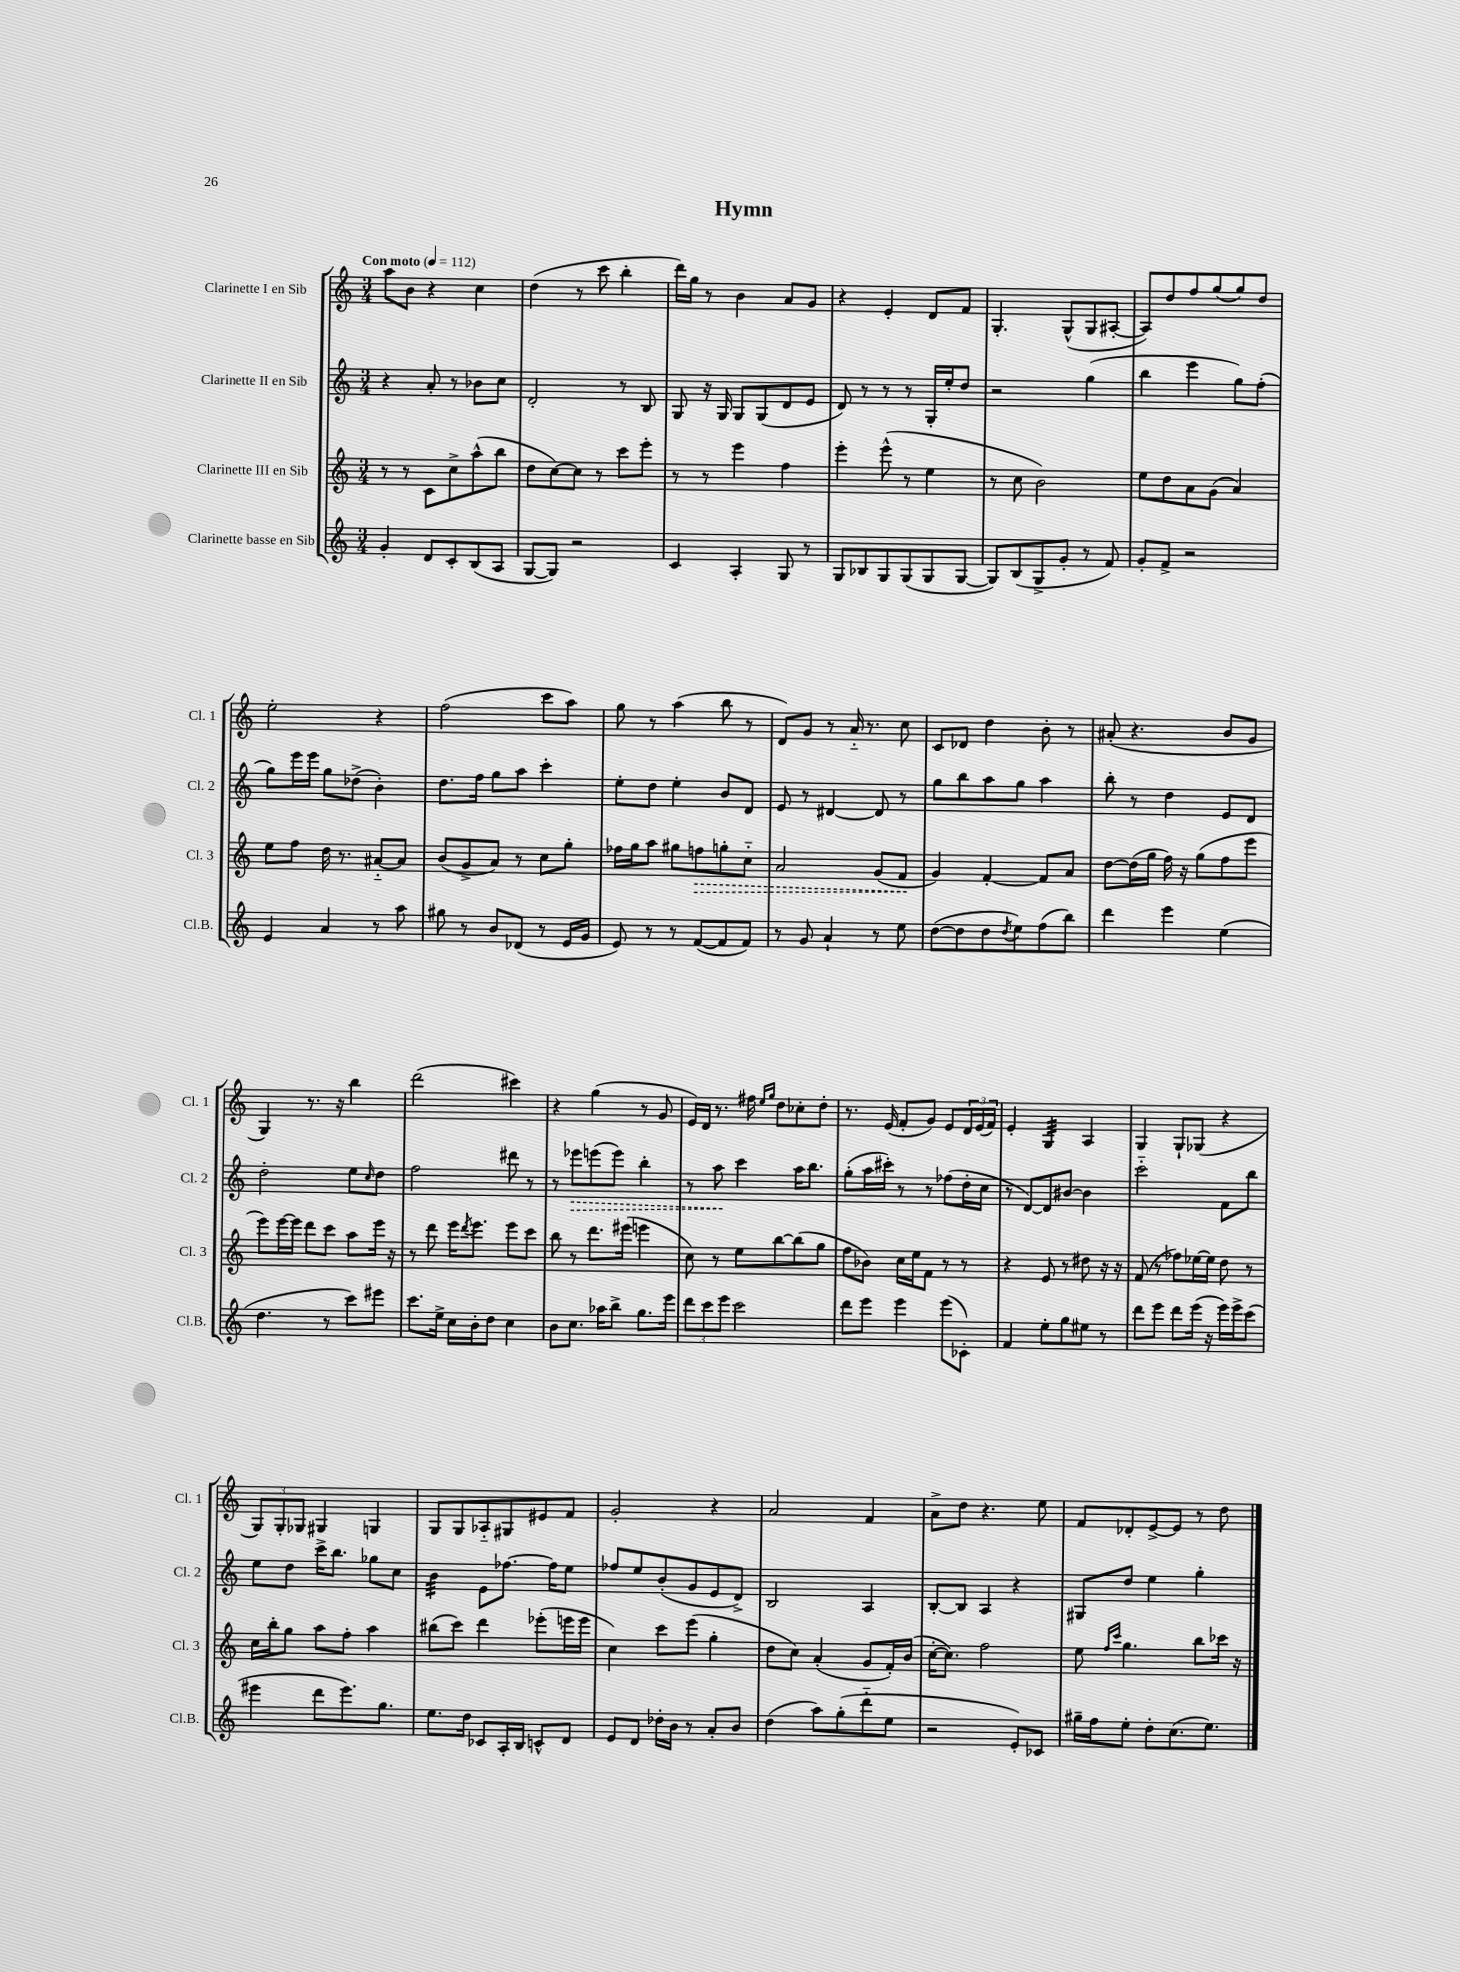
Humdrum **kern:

**kern	**kern	**dynam	**kern	**dynam	**kern
*part4	*part3	*part3	*part2	*part2	*part1
*staff4	*staff3	*staff3	*staff2	*staff2	*staff1
*I"Clarinette basse en Sib	*I"Clarinette III en Sib	*	*I"Clarinette II en Sib	*	*I"Clarinette I en Sib
*I'Cl.B.	*I'Cl. 3	*	*I'Cl. 2	*	*I'Cl. 1
*clefG2	*clefG2	*	*clefG2	*	*clefG2
*k[]	*k[]	*	*k[]	*	*k[]
*M3/4	*M3/4	*	*M3/4	*	*M3/4
*MM112	*MM112	*	*MM112	*	*MM112
=1	=1	=1	=1	=1	=1
!	!	!	!	!	!LO:TX:a:B:t=Con moto
4g'/	8r	.	4r	.	8aa\L
.	8r	.	.	.	8b\J
8d/L	8c\L	.	8a'/	.	4r
8c'/	8cc^\	.	8r	.	.
(8B/	(8aa^^\	.	8b-X\L	.	4cc\
8A/J	8bb\J	.	8cc\J	.	.
=2	=2	=2	=2	=2	=2
[8G/L	8dd\L	.	2d'/	.	(4dd\
8G/J])	[8cc\)	.	.	.	.
2r	8cc\J]	.	.	.	8r
.	8r	.	.	.	8ccc\
.	8ccc\L	.	8r	.	4bb'\
.	8eee'\J	.	8B/	.	.
=3	=3	=3	=3	=3	=3
4c/	8r	.	8G/	.	16ddd\LL)
.	.	.	.	.	16gg\JJ
.	8r	.	16r	.	8r
.	.	.	16G/	.	.
4A'/	4eee\	.	8G/L	.	4b\
.	.	.	(8G/	.	.
8G/	4ff\	.	8d/	.	8a/L
8r	.	.	8e/J	.	8g/J
=4	=4	=4	=4	=4	=4
8G/L	4eee'\	.	8d/)	.	4r
8B-X/	.	.	8r	.	.
8G/	(8eee^^\	.	8r	.	4e'/
(8G/	8r	.	8r	.	.
8G/	4ee\	.	16G'/LL	.	8d/L
.	.	.	16ee'/J	.	.
[8G/J	.	.	8dd/J	.	8f/J
=5	=5	=5	=5	=5	=5
8G/L])	8r	.	2r	.	4.G'/
(8B/	8cc\	.	.	.	.
8G^/	2b\)	.	.	.	.
8g'/J	.	.	.	.	(8G^^/L
8r	.	.	(4gg\	.	8G/
8f/)	.	.	.	.	[8A#X'/J
=6	=6	=6	=6	=6	=6
8g'/L	8ee\L	.	4bb\	.	8A#/L])
8f^/J	8dd\	.	.	.	8dd/
2r	8a\	.	4eee\	.	8ff/
.	(8g\J	.	.	.	(8gg/
.	4a/)	.	8gg\L)	.	8gg/)
.	.	.	(8ff'\J	.	8dd/J
!!LO:LB:g=z
=7	=7	=7	=7	=7	=7
4e/	8ee\L	.	8gg\L)	.	2ee'\
.	8ff\J	.	16eee\L	.	.
.	.	.	16eee\JJ	.	.
4a/	16dd\	.	8gg\L	.	.
.	8.r	.	.	.	.
.	.	.	(8dd-X^\J	.	.
8r	[8a#X/L	.	4b'\)	.	4r
8aa\	8a#/J]	.	.	.	.
=8	=8	=8	=8	=8	=8
8gg#X\	(8b/L	.	8.dd\L	.	(2ff\
8r	8g^/	.	.	.	.
.	.	.	16ff\Jk	.	.
8b/L	8a/J)	.	8gg\L	.	.
(8d-X/J	8r	.	8aa\J	.	.
8r	8cc\L	.	4ccc'\	.	8ccc\L
16e/LL	8gg'\J	.	.	.	8aa\J)
16g/JJ	.	.	.	.	.
=9	=9	=9	=9	=9	=9
8e/)	16ff-X\LL	.	8ee'\L	.	8gg\
.	16gg\J	.	.	.	.
8r	8aa\J	.	8dd\J	.	8r
8r	8gg#X\L	.	4ee'\	.	(4aa\
!	!	!LO:HP:b	!	!	!
([8f/L	8ffn\	>	.	.	.
8f/]	8ggn'\	.	8b/L	.	8bb\
8f/J)	8cc\J	.	8d/J	.	8r
=10	=10	=10	=10	=10	=10
8r	2a/	.	8e/	.	8d/L)
8g/	.	.	8r	.	8g/J
4a`/	.	.	[4d#X/	.	8r
.	.	.	.	.	16a/
.	.	.	.	.	8.r
8r	(8g/L	.	8d#/]	.	.
8ee\	8f/J	.	8r	.	8cc\
.	.	]	.	.	.
=11	=11	=11	=11	=11	=11
([8dd\L	4g/)	.	8gg\L	.	8c/L
8dd\]	.	.	8bb\	.	8d-X/J
8dd\	[4f'/	.	8aa\	.	4dd\
8qdd/	.	.	.	.	.
8ee\)	.	.	8gg\J	.	.
(8ff\	8f/L]	.	4aa\	.	8b'\
8bb\J)	8a/J	.	.	.	8r
=12	=12	=12	=12	=12	=12
4ddd\	[8dd\L	.	8bb'\	.	(8a#X'/
.	(16dd\L]	.	8r	.	4.r
.	16gg\JJ	.	.	.	.
4eee\	16ff\)	.	4dd\	.	.
.	16r	.	.	.	.
.	(8gg\L	.	.	.	.
(4ee\	8ff\	.	8e/L	.	8b/L
.	8eee\J	.	8d/J	.	8g/J
!!LO:LB:g=z
=13	=13	=13	=13	=13	=13
4.dd\	8eee\L)	.	2dd'\	.	4G/)
.	[16eee\L	.	.	.	.
.	16eee\JJ]	.	.	.	.
.	8ddd\L	.	.	.	8.r
8r	8ccc\J	.	.	.	.
.	.	.	.	.	16r
8ccc\L)	8aa\L	.	8ee\L	.	4bb\
.	.	.	16qqcc/	.	.
8eee#X\J	16eee\Jk	.	8dd\J	.	.
.	16r	.	.	.	.
=14	=14	=14	=14	=14	=14
8.ccc\L	8r	.	2ff\	.	(2ddd\
.	8ddd\	.	.	.	.
16ee^\Jk	.	.	.	.	.
16cc\LL	16eee\KL	.	.	.	.
.	8qddd/	.	.	.	.
16b'\J	8.eee\J	.	.	.	.
8dd\J	.	.	.	.	.
4cc\	8eee\L	.	8ddd#X\	.	4ccc#X\)
.	8ccc\J	.	8r	.	.
=15	=15	=15	=15	=15	=15
8b\L	8bb\	.	8r	.	4r
!	!	!	!	!LO:HP:b	!
8.cc\J	8r	.	8eee-X\L	>	.
.	8.ddd\L	.	(8eeen\	.	(4gg\
16aa-X\KL	.	.	.	.	.
8bb^\J	.	.	8eee\J)	.	.
.	(16eee#X\Jk	.	.	.	.
8.gg\L	4eeen\	.	4bb'\	.	8r
.	.	.	.	.	8g/
16eee\Jk	.	.	.	.	.
=16	=16	=16	=16	=16	=16
12ddd\L	8cc\)	.	8r	.	16e/LL)
.	.	.	.	.	16d/JJ
12ccc\	.	.	.	.	.
.	8r	.	8aa\	.	8.r
12eee\J	.	.	.	.	.
2ccc\	8ee\L	.	4ccc\	]	.
.	.	.	.	.	16ff#X\
.	.	.	.	.	16qqee/LL
.	.	.	.	.	16qqgg/JJ
.	[8bb\	.	.	.	8dd\L
.	(8bb\]	.	16aa\KL	.	8cc-X'\
.	.	.	8.bb\J	.	.
.	8gg\J	.	.	.	8dd'\J
=17	=17	=17	=17	=17	=17
8ddd\L	8ff\L	.	(8gg'\L	.	8.r
8eee\J	8b-X\J)	.	16aa\L	.	.
.	.	.	16ccc#X'\JJ)	.	(16e/
4eee\	16cc\LL	.	8r	.	8f'/L
.	16ee\J	.	.	.	.
.	8f\J	.	8r	.	8g/J)
(8eee\L	8r	.	(8ff-X\L	.	8e/L
8c-X'\J)	8r	.	16dd'\L	.	24d/L
.	.	.	.	.	(24e/
.	.	.	16cc\JJ	.	.
.	.	.	.	.	24f/JJ)
=18	=18	=18	=18	=18	=18
4f/	4r	.	8r	.	4e'/
.	.	.	[8d/L)	.	.
*	*	*	*	*	*tremolo
8ee'\L	8e/	.	8d/]	.	32G/LLL
.	.	.	.	.	32G/
.	.	.	.	.	32G/
.	.	.	.	.	32G/
8gg\	8r	.	[8b#X/J	.	32G/
.	.	.	.	.	32G/
.	.	.	.	.	32G/
.	.	.	.	.	32G/JJJ
*	*	*	*	*	*Xtremolo
8ee#X\J	8dd#X\	.	4b#\]	.	4A/
8r	16r	.	.	.	.
.	16r	.	.	.	.
=19	=19	=19	=19	=19	=19
8ddd\L	(8f/	.	2ccc\	.	4G/
8eee\J	8r	.	.	.	.
8ddd\L	8ff-X\L)	.	.	.	8G`/L
(16eee\Jk	[16ee-X\L	.	.	.	(8G-X/J
16r	16ee-\JJ]	.	.	.	.
16eee\LL)	8dd\	.	8f\L	.	4r
16eee^\J	.	.	.	.	.
(8ccc\J	8r	.	8bb\J	.	.
!!LO:LB:g=z
=20	=20	=20	=20	=20	=20
4eee#X\	16cc\LL	.	8ee\L	.	12G/L)
.	16bb'\J	.	.	.	.
.	.	.	.	.	12G'/
.	8gg\J	.	8dd\J	.	.
.	.	.	.	.	12G-X/J
8ddd\L	8aa\L	.	16ccc^\KL	.	4G#X/
.	.	.	8.bb\J	.	.
8.eee#\)	8ff'\J	.	.	.	.
.	4aa\	.	8gg-X\L	.	4Gn/
8.gg\J	.	.	.	.	.
.	.	.	8cc\J	.	.
=21	=21	=21	=21	=21	=21
*	*	*	*tremolo	*	*
8.ee\L	(8bb#X\L	.	32b\LLL	.	8G/L
.	.	.	32b\	.	.
.	.	.	32b\	.	.
.	.	.	32b\	.	.
.	8ccc\J)	.	32b\	.	8G/
.	.	.	32b\	.	.
16dd\Jk	.	.	32b\	.	.
.	.	.	32b\JJJ	.	.
*	*	*	*Xtremolo	*	*
8c-X/L	4ddd\	.	8e\L	.	8A-X/
16A'/L	.	.	[8.ff-X\J	.	8G#X/
16B/JJ	.	.	.	.	.
8cn^^/L	(8eee-X'\L	.	.	.	8e#X/
.	.	.	16ff-\KL]	.	.
8d/J	16eeen\L	.	8ee\J	.	8f/J
.	16eee\JJ	.	.	.	.
=22	=22	=22	=22	=22	=22
8e/L	4cc\)	.	8ff-X/L	.	2g'/
8d/J	.	.	8ee/	.	.
16dd-X'\LL	8ccc\L	.	(8b'/	.	.
16b\JJ	.	.	.	.	.
8r	(8eee\J	.	8g/	.	.
8a'/L	4gg'\	.	8e/	.	4r
8b/J	.	.	8d^/J)	.	.
=23	=23	=23	=23	=23	=23
(4dd\	8dd\L	.	2B/	.	2a/
.	8cc\J)	.	.	.	.
8aa\L)	(4a'/	.	.	.	.
(8gg'\	.	.	.	.	.
8ddd\	8g/L	.	4A/	.	4f/
8ee\J	16f'/L)	.	.	.	.
.	(16b/JJ	.	.	.	.
=24	=24	=24	=24	=24	=24
2r	[16cc'\KL	.	[8B'/L	.	8a^\L
.	8.cc\J])	.	.	.	.
.	.	.	8B/J]	.	8dd\J
.	2ff\	.	4A/	.	4.r
8e'/L)	.	.	4r	.	.
8c-X/J	.	.	.	.	8ee\
=25	=25	=25	=25	=25	=25
16gg#X~\LL	8ee\	.	8G#X/L	.	8f/L
16ff\J	.	.	.	.	.
.	16qqff/LL	.	.	.	.
.	16qqccc/JJ	.	.	.	.
8ee'\J	4.gg\	.	8dd/J	.	8d-X'/
8dd'\L	.	.	4ee\	.	[8e^/
(8.cc\	.	.	.	.	8e/J]
.	8bb\L	.	4gg'\	.	8r
8.ee\J)	.	.	.	.	.
.	16ccc-X\Jk	.	.	.	8dd\
.	16r	.	.	.	.
==	==	==	==	==	==
*-	*-	*-	*-	*-	*-
